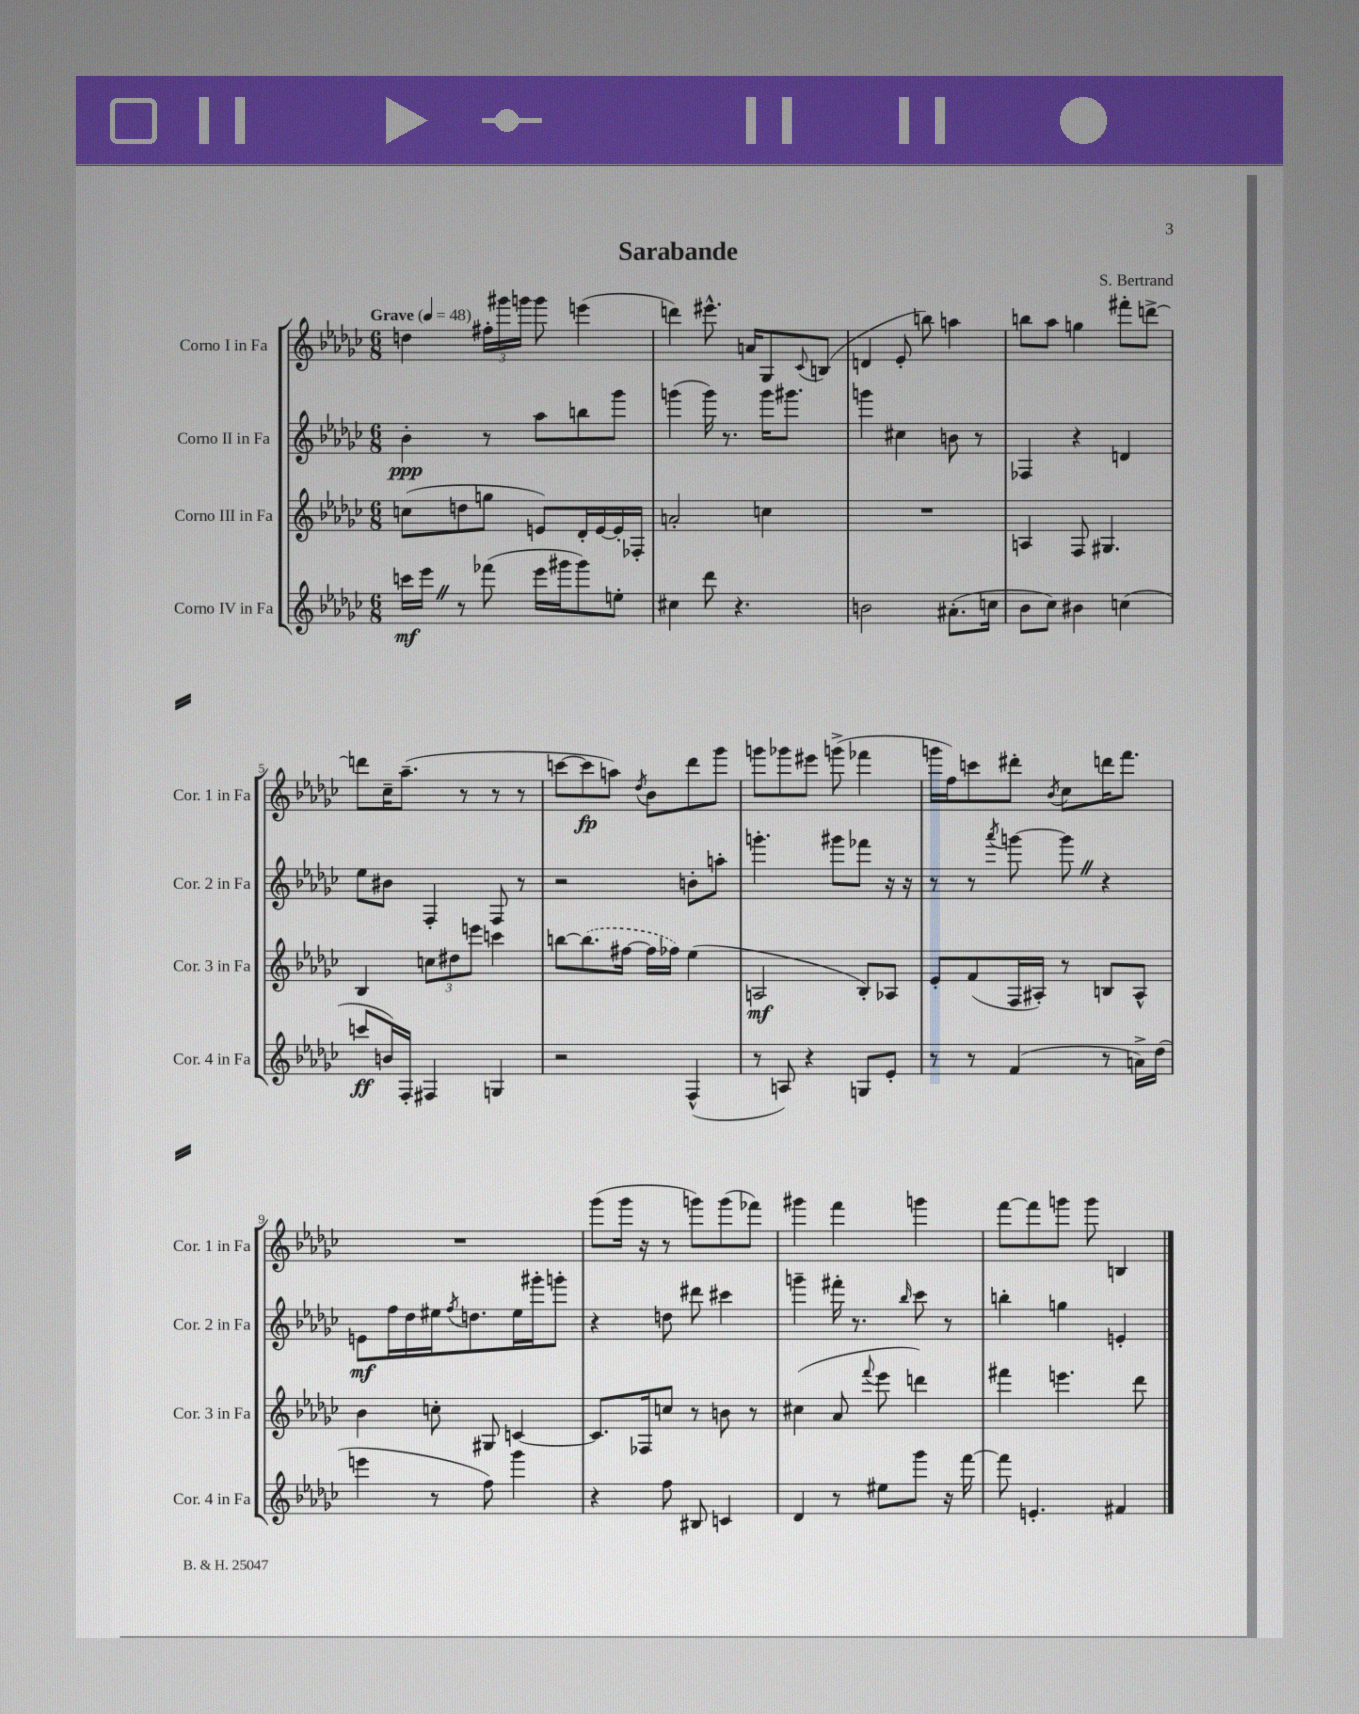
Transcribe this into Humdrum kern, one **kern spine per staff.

**kern	**dynam	**kern	**dynam	**kern	**dynam	**kern	**dynam
*part4	*part4	*part3	*part3	*part2	*part2	*part1	*part1
*staff4	*staff4	*staff3	*staff3	*staff2	*staff2	*staff1	*staff1
*I"Corno IV in Fa	*	*I"Corno III in Fa	*	*I"Corno II in Fa	*	*I"Corno I in Fa	*
*I'Cor. 4 in Fa	*	*I'Cor. 3 in Fa	*	*I'Cor. 2 in Fa	*	*I'Cor. 1 in Fa	*
*clefG2	*	*clefG2	*	*clefG2	*	*clefG2	*
*k[b-e-a-d-g-c-]	*	*k[b-e-a-d-g-c-]	*	*k[b-e-a-d-g-c-]	*	*k[b-e-a-d-g-c-]	*
*M6/8	*	*M6/8	*	*M6/8	*	*M6/8	*
*MM48	*	*MM48	*	*MM48	*	*MM48	*
=1	=1	=1	=1	=1	=1	=1	=1
!	!	!	!	!	!	!LO:TX:a:B:t=Grave	!
16cccn\LL	mf	(8ccn\L	.	4b-'\	ppp	4ddn\	.
16eee-Z\JJ	.	.	.	.	.	.	.
8r	.	8ddn\	.	.	.	.	.
(8fff-X\	.	8ggn\J	.	8r	.	24ff#X'\LL	.
.	.	.	.	.	.	24ggg#X\	.
.	.	.	.	.	.	24gggn\JJ	.
16eee-\LL	.	8en/L)	.	8aa-\L	.	8ggg\	.
16ggg#X\J	.	.	.	.	.	.	.
8ggg#\)	.	16d-'/L	.	8bbn\	.	(4eeen\	.
.	.	[16e/	.	.	.	.	.
8een'\J	.	16e'/]	.	8ggg-\J	.	.	.
.	.	16F-X'/JJ	.	.	.	.	.
=2	=2	=2	=2	=2	=2	=2	=2
4cc#X\	.	2an'/	.	(4gggn\	.	4dddn\)	.
8ddd-\	.	.	.	16ggg\)	.	8.eee#X^^\	.
.	.	.	.	8.r	.	.	.
4.r	.	.	.	.	.	.	.
.	.	.	.	.	.	16an/KL	.
.	.	4ccn\	.	16ggg\KL	.	8G-/	.
.	.	.	.	8.ggg#X\J	.	.	.
.	.	.	.	.	.	8qqc-/	.
.	.	.	.	.	.	(8Bn/J	.
=3	=3	=3	=3	=3	=3	=3	=3
2bn\	.	2.r	.	4gggn\	.	4dn/	.
.	.	.	.	4cc#X\	.	8e-'/	.
.	.	.	.	.	.	8bbn\)	.
(8.a#X'\L	.	.	.	8bn\	.	4aan\	.
.	.	.	.	8r	.	.	.
16ccn\Jk	.	.	.	.	.	.	.
=4	=4	=4	=4	=4	=4	=4	=4
8b-\L	.	4An/	.	4F-X/	.	8bbn\L	.
8cc-\J)	.	.	.	.	.	8aa-\J	.
4b#X\	.	8F/	.	4r	.	4ggn\	.
.	.	4.G#X/	.	.	.	.	.
(4ccn\	.	.	.	4dn/	.	8fff#X'\L	.
.	.	.	.	.	.	[8dddn^\J	.
!!LO:LB:g=z
=5	=5	=5	=5	=5	=5	=5	=5
8cccn/L	ff	4B-/	.	8ee-\L	.	8dddn\L]	.
16bn/L)	.	.	.	8b#X\J	.	16cc-~\K	.
16F'/JJ	.	.	.	.	.	(8.aa-~\J	.
4F#X/	.	12ccn\L	.	4F'/	.	.	.
.	.	12dd#X\	.	.	.	.	.
.	.	.	.	.	.	8r	.
.	.	12eeen\J	.	.	.	.	.
4Gn/	.	4cccn\	.	8F/	.	8r	.
.	.	.	.	8r	.	8r	.
=6	=6	=6	=6	=6	=6	=6	=6
2r	.	[8bbn\L	.	2r	.	[8cccn\L	.
.	.	(8.bb\]	.	.	.	8ccc\]	fp
.	.	.	.	.	.	8aan\J)	.
.	.	[16ff#X\Jk	.	.	.	.	.
.	.	.	.	.	.	8qdd-/	.
.	.	16ff#\LL]	.	.	.	8b-\L	.
.	.	16ff-X\JJ)	.	.	.	.	.
(4F^^/	.	(4ee-\	.	8bn'\L	.	8ddd-\	.
.	.	.	.	8aan'\J	.	8ggg-\J	.
=7	=7	=7	=7	=7	=7	=7	=7
8r	.	2An/	mf	4.gggn'\	.	8gggn\L	.
8An/)	.	.	.	.	.	8ggg-X\	.
4r	.	.	.	.	.	8eee#X\J	.
.	.	.	.	8ggg#X\L	.	(8gggn^\	.
8Gn/L	.	8B-'/L)	.	8fff-X\J	.	4fff-X\	.
8e-'/J	.	8A-X/J	.	16r	.	.	.
.	.	.	.	16r	.	.	.
=8	=8	=8	=8	=8	=8	=8	=8
8r	.	8e-'/L	.	8r	.	16gggn\LL	.
.	.	.	.	.	.	16ff\J)	.
8r	.	(8f/	.	8r	.	8cccn\	.
.	.	.	.	8qaaa-/	.	.	.
(4f/	.	16F/L	.	[8gggn\	.	8ddd#X'\J	.
.	.	16A#X'/JJ)	.	.	.	.	.
.	.	.	.	.	.	8qb-/	.
.	.	8r	.	8gggZ\]	.	8cc-\L	.
8r	.	8Bn/L	.	4r	.	16dddn\K	.
.	.	.	.	.	.	8.fff\J	.
16an^\LL)	.	8A#^^/J	.	.	.	.	.
(16dd-\JJ	.	.	.	.	.	.	.
!!LO:LB:g=z
=9	=9	=9	=9	=9	=9	=9	=9
4eeen\	.	4b-\	.	8en\L	mf	2.r	.
.	.	.	.	16ff\L	.	.	.
.	.	.	.	16dd-\	.	.	.
8r	.	8ccn'\	.	16ee#X\J	.	.	.
.	.	.	.	8qff/	.	.	.
.	.	.	.	8.ddn\	.	.	.
8ff\)	.	8G#X/	.	.	.	.	.
4ggg-\	.	[4cn/	.	16ee#\L	.	.	.
.	.	.	.	16ggg#X'\J	.	.	.
.	.	.	.	8gggn'\J	.	.	.
=10	=10	=10	=10	=10	=10	=10	=10
4r	.	8.c/L]	.	4r	.	(8ggg-\L	.
.	.	.	.	.	.	16ggg-\Jk	.
.	.	16F-X/k	.	.	.	16r	.
8ff\	.	8ccn/J	.	8ddn\	.	8r	.
8B#X/	.	8r	.	8ddd#X\	.	8gggn\L)	.
4cn/	.	8bn\	.	4ccc#X\	.	(8ggg\	.
.	.	8r	.	.	.	8fff-X\J)	.
=11	=11	=11	=11	=11	=11	=11	=11
4d-/	.	(4cc#X\	.	4gggn~\	.	4ggg#X\	.
8r	.	8a-/	.	16fff#X'\	.	4fff\	.
.	.	.	.	8.r	.	.	.
.	.	8qqfff/	.	.	.	.	.
8ee#X\L	.	8eee-\	.	.	.	.	.
.	.	.	.	16qqbb-/	.	.	.
8ggg-\J	.	4dddn\)	.	8ccc-\	.	4gggn\	.
16r	.	.	.	8r	.	.	.
[16fff\	.	.	.	.	.	.	.
=12	=12	=12	=12	=12	=12	=12	=12
8fff\]	.	4fff#X\	.	4bbn'\	.	[8fff\L	.
4.en'/	.	.	.	.	.	8fff\]	.
.	.	4.eeen\	.	4ggn\	.	8gggn\J	.
.	.	.	.	.	.	8ggg\	.
4f#X/	.	.	.	4en'/	.	4Bn/	.
.	.	8ddd-\	.	.	.	.	.
==	==	==	==	==	==	==	==
*-	*-	*-	*-	*-	*-	*-	*-
